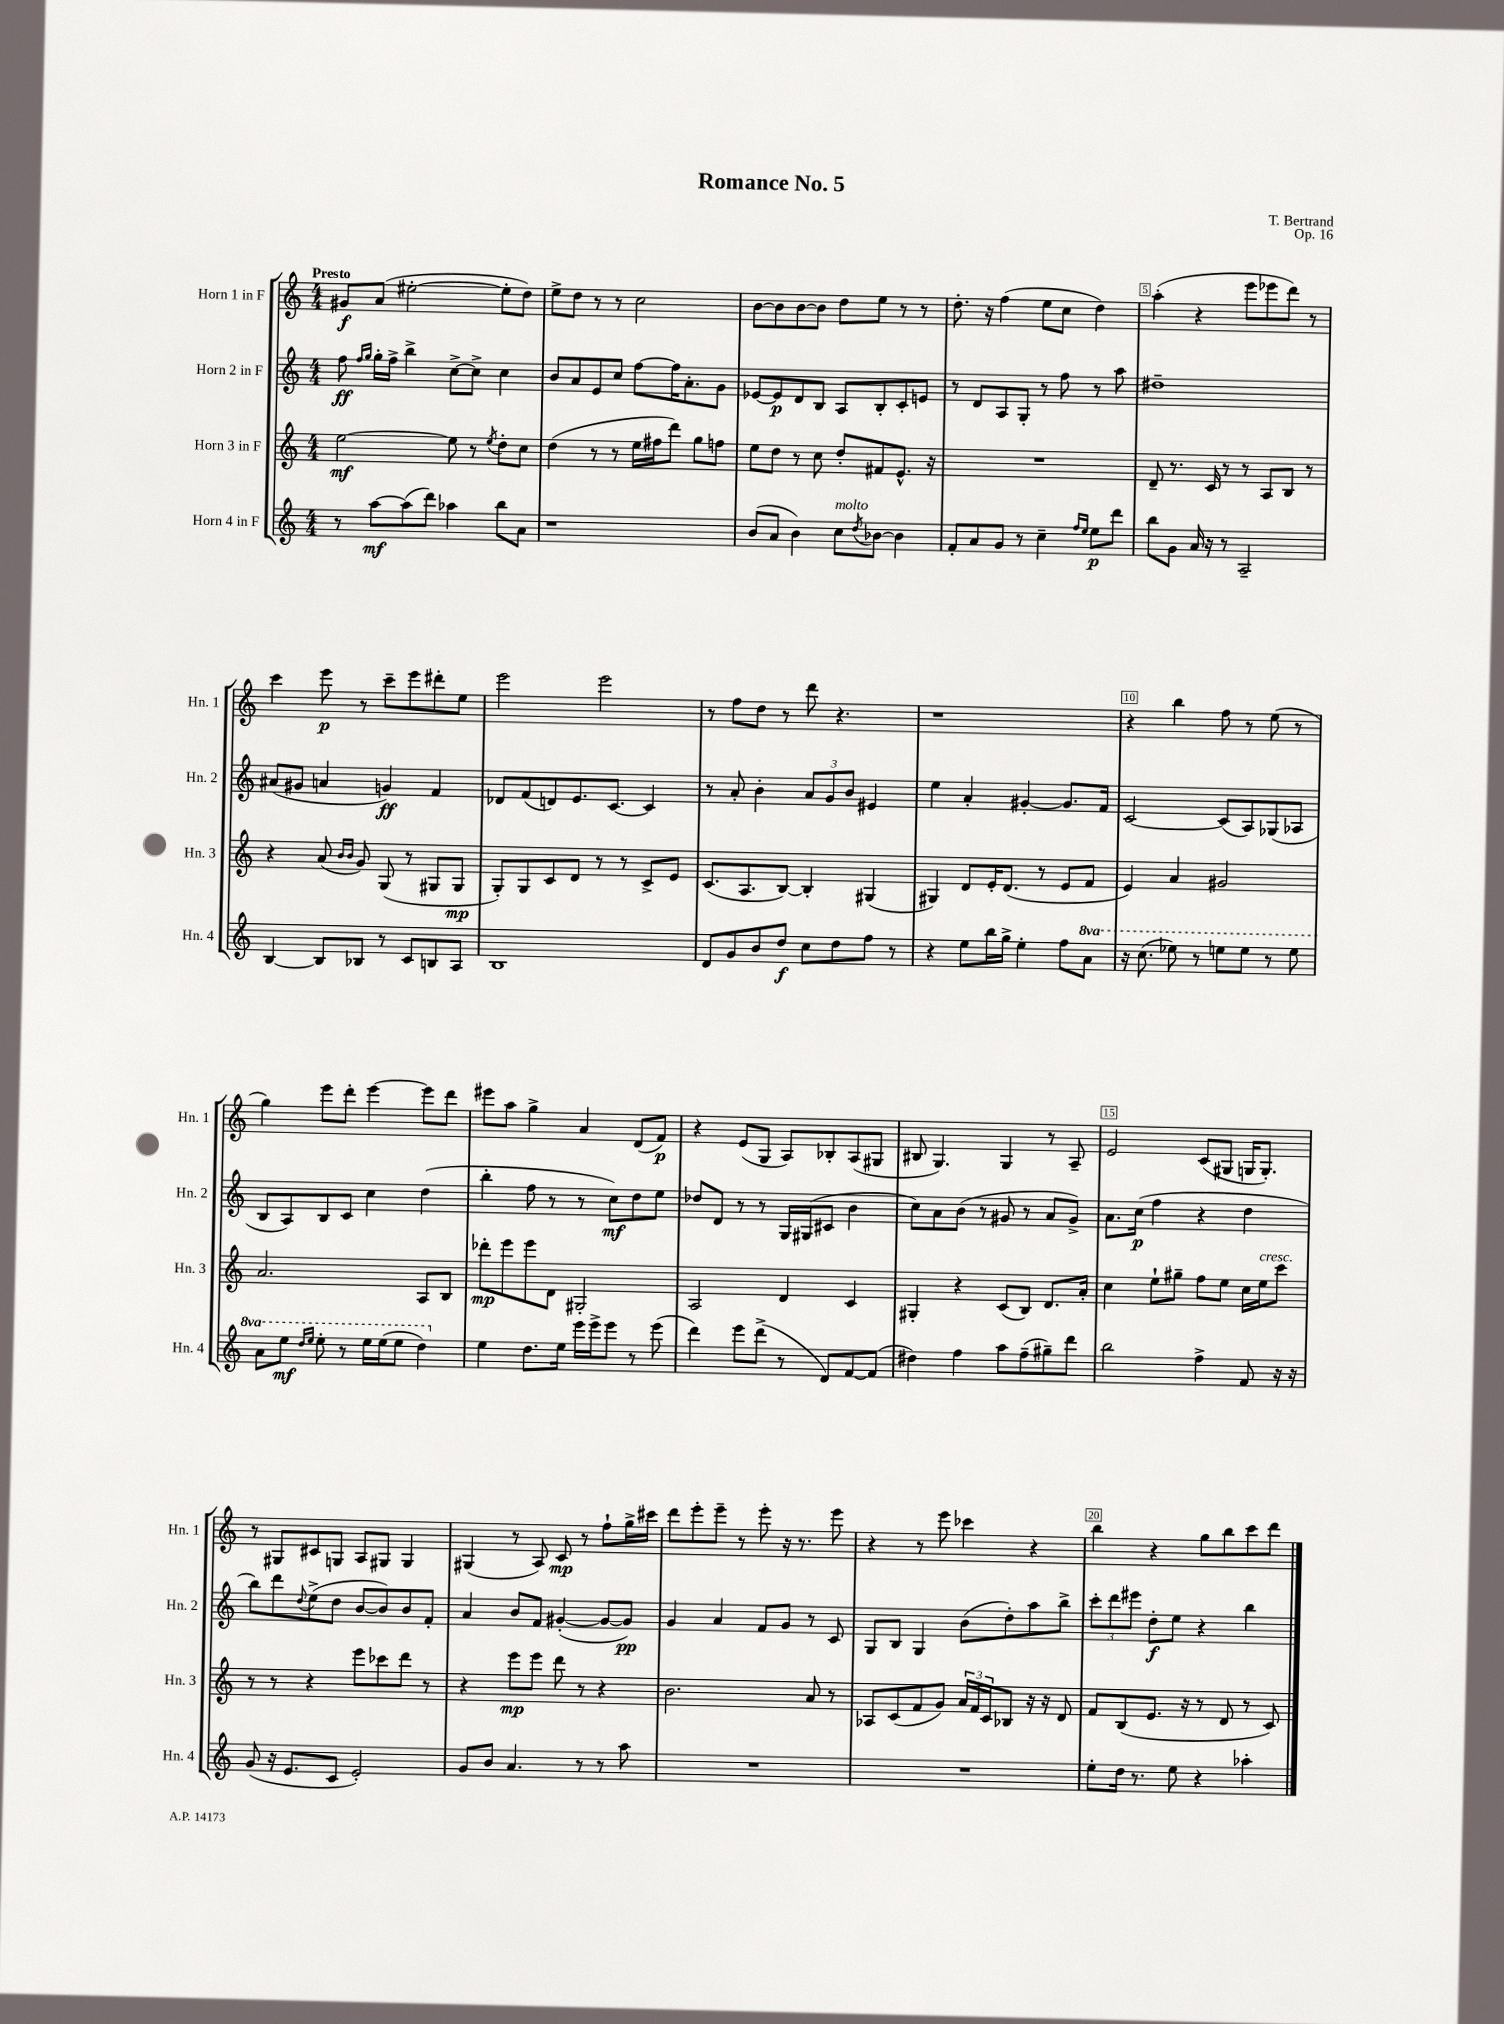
\header { title = "Romance No. 5" composer = "T. Bertrand" opus = "Op. 16" }
<<
\new StaffGroup <<
\new Staff = "s0" \with { instrumentName = "Horn 1 in F" shortInstrumentName = "Hn. 1" } {
    \clef treble \key c \major \numericTimeSignature \time 4/4 \tempo "Presto"
    gis'8\f a'8( eis''2~-. eis''8-. d''8) |
    e''8-> d''8 r8 r8 c''2 |
    b'8~ b'8 b'8~ b'8 d''8 e''8 r8 r8 |
    d''8.-. r16 f''4( e''8 c''8 d''4) |
    a''4-.( r4 e'''8 ees'''8 d'''8) r8 |
    c'''4 e'''8\p r8 c'''8-- e'''8 dis'''8-. e''8 |
    e'''2 e'''2 |
    r8 f''8 d''8 r8 d'''8 r4. |
    r1 |
    r4 b''4 f''8 r8 e''8( r8 |
    g''4) e'''8 d'''8-. e'''4~ e'''8 d'''8 |
    eis'''8 a''8 g''4-> a'4 d'8( f'8\p) |
    r4 e'8( g8 a8) bes8-. a8( gis8 |
    bis8 g4.) g4 r8 a8-- |
    e'2 c'8( gis8 g16 g8.-.) |
    r8 gis8 cis'8 g8 a8 gis8 gis4 |
    gis4( r8 a8) c'8\mp r8 f''8-! g''16-> cis'''16 |
    d'''8 e'''8-. e'''8-- r8 e'''8-. r16 r8. e'''8 |
    r4 r8 e'''8 ces'''4 r4 |
    b''4 r4 g''8 b''8 c'''8 d'''8 \bar "|." |
}
\new Staff = "s1" \with { instrumentName = "Horn 2 in F" shortInstrumentName = "Hn. 2" } {
    \clef treble \key c \major \numericTimeSignature \time 4/4
    f''8\ff \grace { f''16 g''16 } g''16-. f''16-> b''4-> c''8~-> c''8-> c''4 |
    b'8 a'8 e'8 c''8 f''8~ f''16 a'8.-. g'8 |
    ees'8~ ees'8\p d'8 b8 a8 b8-. c'8-. e'8 |
    r8 d'8 a8 g8-. r8 f''8 r8 a''8 |
    dis''1-- |
    ais'8( gis'8 a'4 g'4\ff) f'4 |
    des'8 f'8( d'8) e'8. c'8.~ c'4 |
    r8 a'8-. b'4-. \tuplet 3/2 { a'8 g'8 b'8 } eis'4 |
    e''4 a'4-. gis'4~-. gis'8. f'16 |
    c'2~ c'8( a8) ges8( aes8 |
    b8 a8) b8 c'8 c''4 d''4( |
    b''4-. f''8 r8 r8 c''8\mf) d''8 e''8 |
    des''8 d'8 r8 r8 g16 gis16( cis'8 b'4 |
    c''8) a'8 b'8( r8 gis'8 r8 a'8 gis'8->) |
    a'8. c''16\p( f''4 r4 d''4 |
    b''8) d'''8 \appoggiatura { d''8 } e''8->( d''8 b'8~ b'8) b'8 f'8-. |
    a'4 b'8 f'8 gis'4~-.( gis'8~ gis'8\pp) |
    g'4 a'4 f'8 g'8 r8 c'8 |
    g8 b8 g4 b'8( d''8-.) a''8 b''8-> |
    \tuplet 3/2 { c'''8-. d'''8 eis'''8 } d''8-.\f e''8 r4 b''4 \bar "|." |
}
\new Staff = "s2" \with { instrumentName = "Horn 3 in F" shortInstrumentName = "Hn. 3" } {
    \clef treble \key c \major \numericTimeSignature \time 4/4
    e''2~\mf e''8 r8 \acciaccatura { e''8 } d''8-. c''8 |
    d''4( r8 r8 e''16 fis''16 d'''8) g''8 f''8 |
    e''8 d''8 r8 c''8 d''8-. fis'8 e'8.-^ r16 |
    R1 |
    d'8-- r8. c'16 r8 r8 a8 b8 r8 |
    r4 a'8( \grace { b'16 b'16 } g'8) g8( r8 gis8 gis8\mp |
    g8-.) g8 c'8 d'8 r8 r8 c'8-> e'8 |
    c'8.( a8. b8~) b4-. gis4( |
    gis4) d'8 e'16-. d'8.( r8 e'8 f'8 |
    e'4) a'4 gis'2 |
    a'2. a8 b8 |
    des'''8-.\mp e'''8 e'''8 d'8 gis2-. |
    a2 d'4 c'4 |
    gis4-. r4 c'8( b8) d'8. a'16-. |
    c''4 e''8-! gis''8-- f''8 e''8 c''16 e''16^\markup { \italic "cresc." } c'''8 |
    r8 r8 r4 e'''8 ces'''8 d'''8 r8 |
    r4 e'''8\mp e'''8 d'''8 r8 r4 |
    b'2. a'8 r8 |
    aes8 c'8( f'8 g'8) \tuplet 3/2 { a'16 f'16 c'16 } bes8 r16 r16 d'8 |
    f'8 b8( e'8. r16 r8 d'8 r8 c'8) \bar "|." |
}
\new Staff = "s3" \with { instrumentName = "Horn 4 in F" shortInstrumentName = "Hn. 4" } {
    \clef treble \key c \major \numericTimeSignature \time 4/4 \set Staff.ottavationMarkups = #ottavation-simple-ordinals
    r8 a''8~\mf a''8( d'''8) aes''4 b''8 a'8 |
    r1 |
    b'8( a'8 b'4) c''8^\markup { \italic "molto" } \acciaccatura { d''8 } bes'8~ bes'4 |
    f'8-. a'8 g'8 r8 c''4-- \grace { f''16 e''16 } e''8\p d'''8 |
    b''8 g'8 a'16 r16 r8 a2-- |
    b4~ b8 bes8 r8 c'8 b8 a8 |
    b1 |
    d'8 g'8 b'8 d''8\f c''8 d''8 f''8 r8 |
    r4 e''8 b''16 g''16-> e''4-. f''8 \ottava #1 a''8 |
    r16 c'''8.( ees'''8) r8 e'''8 e'''8 r8 e'''8 |
    a''8 e'''8\mf \grace { d'''16 e'''16 } e'''8-. r8 e'''16 e'''16( e'''8 d'''4) \ottava #0 |
    e''4 d''8. e''16 e'''16 e'''16-> e'''8 r8 e'''8( |
    d'''4) e'''8 d'''8->( r8 d'8) f'8~ f'8( |
    dis''4) f''4 a''8 f''8--( gis''8--) d'''8 |
    b''2 f''4-> f'8 r16 r16 |
    g'8( r16 e'8. c'8 e'2-.) |
    g'8 b'8 a'4. r8 r8 a''8 |
    R1 |
    R1 |
    e''8-. d''16 r8. e''8 r4 aes''4-. \bar "|." |
}
>>
>>
\layout { \context { \Score \override BarNumber.break-visibility = ##(#f #t #t) barNumberVisibility = #(every-nth-bar-number-visible 5) \override BarNumber.stencil = #(make-stencil-boxer 0.1 0.3 ly:text-interface::print) } }
